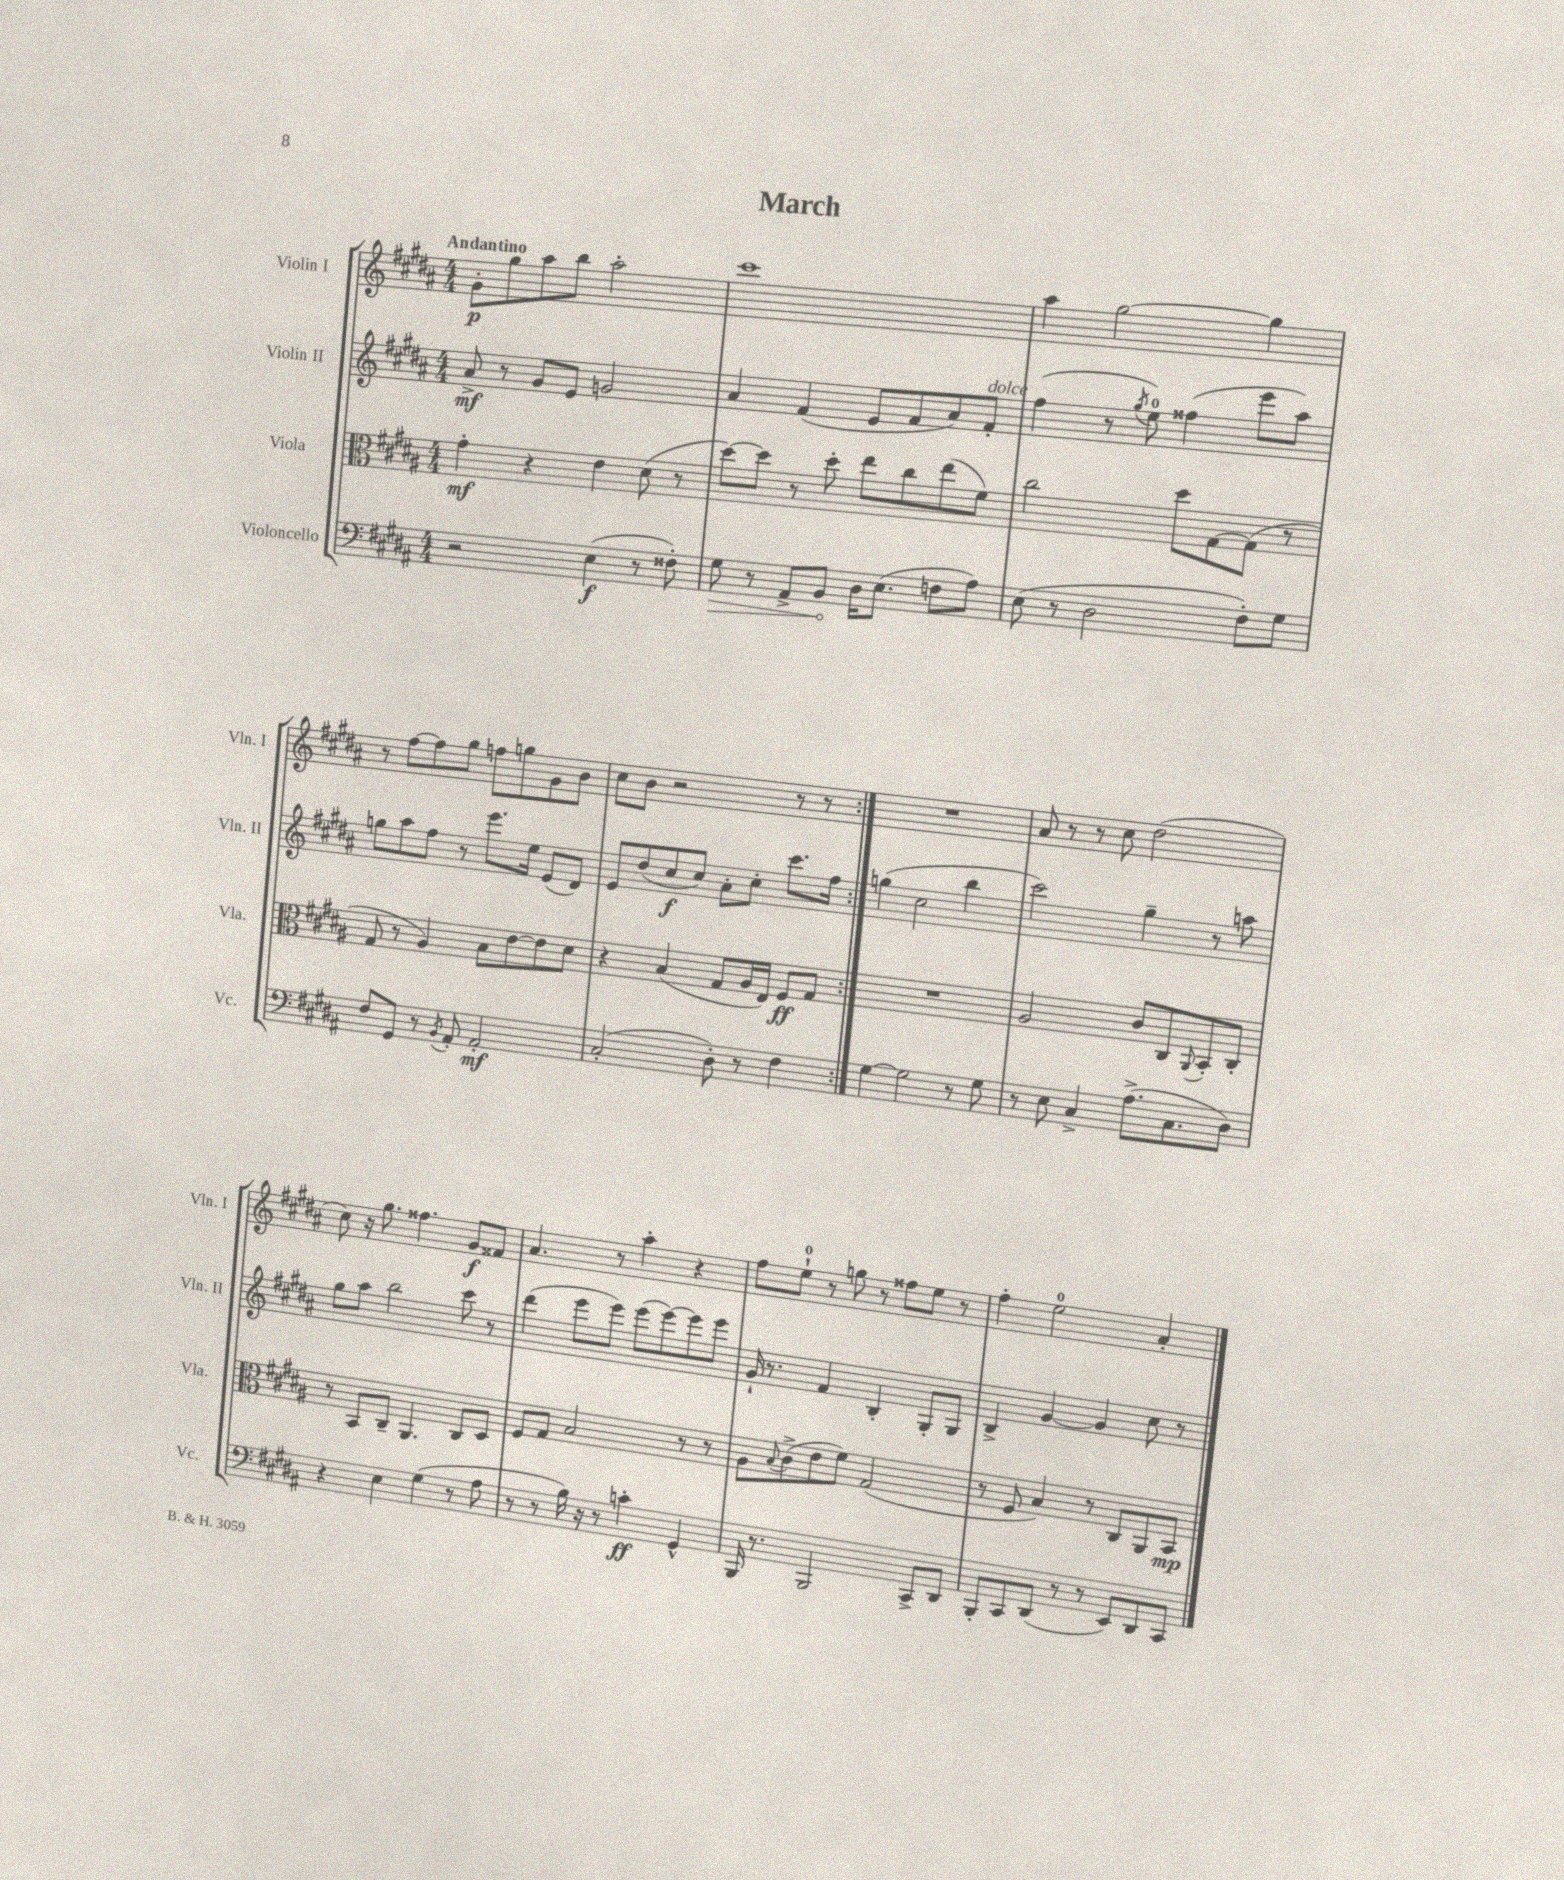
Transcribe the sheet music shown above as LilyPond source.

\header { title = "March" }
<<
\new StaffGroup <<
\new Staff = "s0" \with { instrumentName = "Violin I" shortInstrumentName = "Vln. I" } {
    \clef treble \key b \major \numericTimeSignature \time 4/4 \tempo "Andantino"
    \repeat volta 2 { gis'8-.\p gis''8 ais''8 b''8 ais''2-. |
    cis'''1 |
    ais''4 gis''2~ gis''4 |
    r8 fis''8~ fis''8 gis''8 f''8 g''8 gis'8 b'8 |
    cis''8 b'8 r2 r8 r8 | }
    R1 |
    ais'8 r8 r8 cis''8 dis''2( |
    cis''8) r16 gis''8. fisis''4. gis'8\f fisis'8 |
    ais'4. r8 ais''4-. r4 |
    fis''8 e''8-0-! r8 g''8 r8 fisis''8 e''8 r8 |
    fis''4-. e''2-0 ais'4-. \bar "|." |
}
\new Staff = "s1" \with { instrumentName = "Violin II" shortInstrumentName = "Vln. II" } {
    \clef treble \key b \major \numericTimeSignature \time 4/4
    \repeat volta 2 { ais'8->\mf r8 gis'8 e'8 g'2 |
    ais'4 fis'4( e'8 fis'8 ais'8) fis'8-.^\markup { \italic "dolce" } |
    fis''4( r8 \acciaccatura { gis''8 } e''8-0) fisis''4( e'''8 ais''8) |
    g''8 ais''8 fis''8 r8 e'''8. e''16 e'8( dis'8) |
    e'8 dis''8( cis''8\f cis''8) ais'8-. cis''8-. cis'''8. fis''16 | }
    g''4( cis''2 b''4 |
    cis'''2) gis''4-- r8 a''8 |
    gis''8 ais''8 b''2 cis'''8 r8 |
    dis'''4( e'''8 e'''8) e'''8( e'''8~) e'''8 e'''8 |
    gis'16-! r8. fis'4 b4-. gis8-. gis8 |
    b4-> gis'4~ gis'4 cis''8 r8 \bar "|." |
}
\new Staff = "s2" \with { instrumentName = "Viola" shortInstrumentName = "Vla." } {
    \clef alto \key b \major \numericTimeSignature \time 4/4
    \repeat volta 2 { gis'4-.\mf r4 e'4 dis'8( r8 |
    dis''8~) dis''8 r8 dis''8-. e''8 cis''8 e''8( fis'8) |
    cis''2 dis''8 gis8~ gis8( r8 |
    gis8 r8 ais4) b8 e'8~ e'8 dis'8 |
    r4 b4( gis8 ais16 e16) fis8\ff gis8 | }
    R1 |
    ais2 cis'8 cis8 \appoggiatura { ais,8 } b,8-. cis8-. |
    r8 b,8 cis8-- ais,4. cis8 dis8 |
    fis8 gis8 b2 r8 r8 |
    ais8 \appoggiatura { b8 } cis'8->( e'8 fis'8) gis2( |
    r8 fis8 b4) r8 cis8 ais,8 b,8\mp \bar "|." |
}
\new Staff = "s3" \with { instrumentName = "Violoncello" shortInstrumentName = "Vc." } {
    \clef bass \key b \major \numericTimeSignature \time 4/4
    \repeat volta 2 { r2 e4\f( r8 fisis8-.) |
    \once \override Hairpin.circled-tip = ##t gis8\> r8 ais,8-> b,8\! dis16 e8.( f8 ais8) |
    e8( r8 dis2 fis8-.) gis8 |
    fis8 gis,8 r8 \acciaccatura { b,8 } ais,8-. ais,2-.\mf |
    cis2-.( dis8-.) r8 fis4 | }
    gis4~ gis2 r8 gis8 |
    r8 e8 cis4-> ais8.->( cis8. dis8) |
    r4 e4 gis4( r8 ais8 |
    r8 r8 b16) r16 r8 c'4-.\ff gis,4-^ |
    b,,16 r8. b,,2 cis,8-> dis,8 |
    b,,8-. cis,8 dis,8( r8 r8 e,8) dis,8 cis,8 \bar "|." |
}
>>
>>
\layout { \context { \Score \remove "Bar_number_engraver" } }
